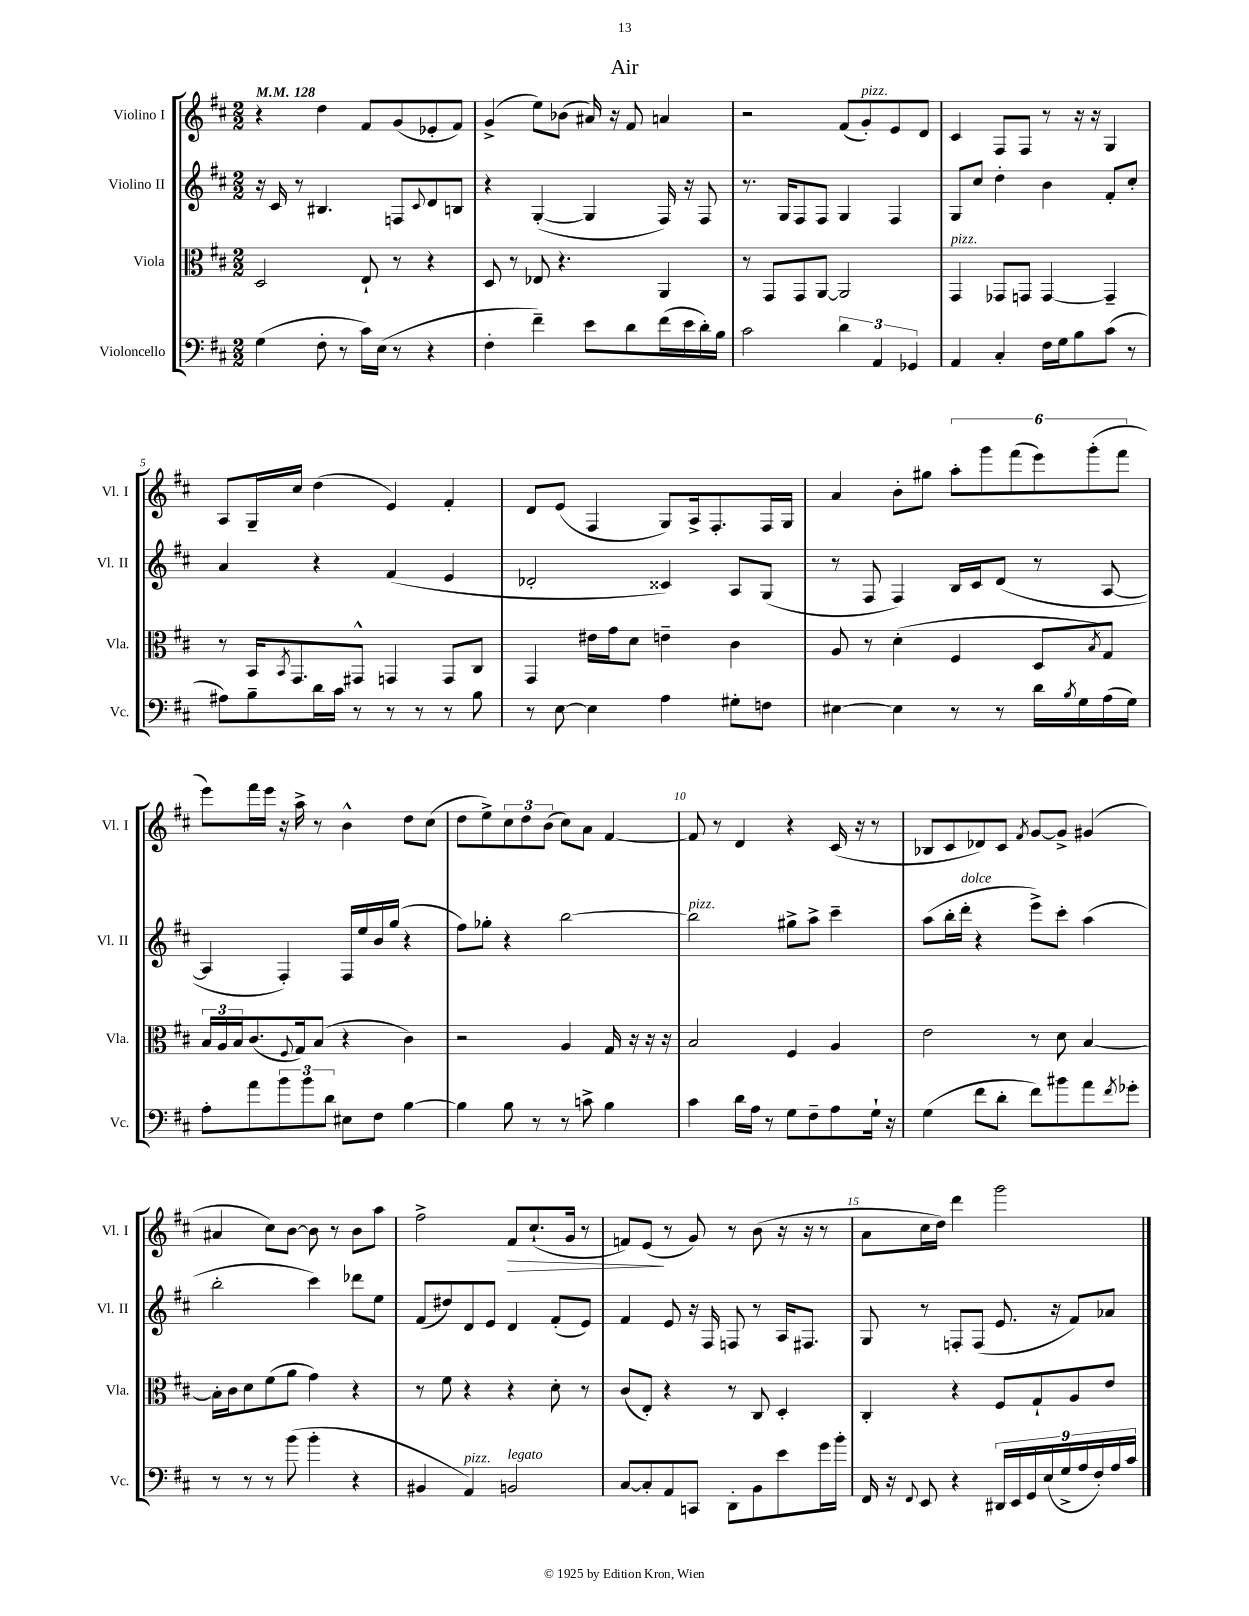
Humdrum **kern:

**kern	**kern	**kern	**kern
*staff4	*staff3	*staff2	*staff1
*clefF4	*clefC3	*clefG2	*clefG2
*k[f#c#]	*k[f#c#]	*k[f#c#]	*k[f#c#]
*M2/2	*M2/2	*M2/2	*M2/2
*MM128	*MM128	*MM128	*MM128
(4G	2D	16r	4r
.	.	16c#	.
.	.	8r	.
8F#'	.	4.B#	4dd
8r	.	.	.
16c#)	8E`	.	8f#
(16E	.	.	.
8r	8r	8F	(8g
.	.	8qqc#	.
4r	4r	8d	8e-'
.	.	8B	8f#)
=	=	=	=
4F#'	8D	4r	(4g^
.	8r	.	.
4f#~)	8E-	([4G'	8ee)
.	4.r	.	(8b-
8e	.	4G]	16a#)
.	.	.	16r
8d	.	.	8f#
(16f#	4AA	16F#)	4a
16e	.	16r	.
16d')	.	8F#	.
16B	.	.	.
=	=	=	=
2c#	8r	8.r	2r
.	8GG	.	.
.	.	16G	.
.	8GG	8F#	.
.	[8AA	8F#	.
6d	2AA]	4G	(8f#
.	.	.	8g')
6AA	.	.	.
.	.	4F#	8e
6GG-	.	.	.
.	.	.	8d
=	=	=	=
4AA	4GG	8G	4c#
.	.	8cc#	.
4C#'	8GG-	4dd'	8F#
.	8GG	.	8F#
16F#	[4GG	4b	8r
16G	.	.	.
8B	.	.	16r
.	.	.	16r
(8c#	4GG~]	8f#'	4G
8r	.	8cc#'	.
=	=	=	=
8A#)	8r	4a	8A
8B~	16BB	.	16G~
.	8qBB	.	.
.	8.GG	.	16cc#
16d	.	4r	(4dd
16c#	.	.	.
8r	8GG#^^	.	.
8r	4GG	(4f#	4e)
8r	.	.	.
8r	8GG	4e	4f#'
8B	8C#	.	.
=	=	=	=
8r	4GG	2d-'	8d
[8E	.	.	(8e
4E]	16e#	.	4F#
.	16g	.	.
.	8d	.	.
4A	4e~	4c##)	8G)
.	.	.	16A^
.	.	.	8.F#'
8G#'	4c#	8A	.
8F	.	(8G	16F#
.	.	.	16G
=	=	=	=
[4E#	8A	8r	4a
.	8r	8F#	.
4E#]	(4d'	4F#)	8b'
.	.	.	8gg#
8r	4F#	16B	12aa'
.	.	16c#	.
.	.	.	12ggg
8r	.	(8d	.
.	.	.	(12fff#
16d	8D	8r	12eee)
8qB	.	.	.
16G	.	.	.
.	.	.	(12ggg'
.	8qB	.	.
(16A	8G)	[8A	.
.	.	.	12fff#
16G)	.	.	.
=	=	=	=
8A'	24B	4A]	8eee)
.	24A	.	.
.	24B	.	.
8a	(8.c#	.	16fff#
.	.	.	16eee
12b	.	4F#')	16r
.	8qqF#	.	.
.	16G)	.	16aa^
12b	.	.	.
.	(8B	.	8r
12d	.	.	.
8E#	4r	16F#	4b^^
.	.	16ee	.
8F#	.	16b	.
.	.	(16gg	.
[4B	4c#)	4r	8dd
.	.	.	(8cc#
=	=	=	=
4B]	2r	8ff#)	8dd
.	.	8gg-'	8ee^)
8B	.	4r	12cc#
.	.	.	12dd
8r	.	.	.
.	.	.	(12b
8r	4A	[2bb	8cc#)
8c^	.	.	8a
4B	16G	.	[4f#
.	16r	.	.
.	16r	.	.
.	16r	.	.
=	=	=	=
4c#	2B	2bb]	8f#]
.	.	.	8r
16d	.	.	4d
16A	.	.	.
8r	.	.	.
8G	4F#	8gg#^	4r
8F#~	.	8aa^	.
8A	4A	4ccc#~	(16c#
.	.	.	16r
16G`	.	.	8r
16r	.	.	.
=	=	=	=
(4G	2e	(8aa	8B-
.	.	16bb'	8c#
.	.	16ddd'	.
8f#	.	4r	8d-)
8d'	.	.	8c#
.	.	.	8qf#
8f#)	8r	8eee^)	[8g
8b#	8d	8ccc#'	8g^]
8a	[4B	(4aa	(4g#
8qf#	.	.	.
8g-'	.	.	.
=	=	=	=
8r	16B']	2bb'	4a#
.	16c#	.	.
8r	8d	.	.
8r	(8f#	.	8cc#)
(8b	8a	.	[8b
4b'	4g)	4ccc#)	8b]
.	.	.	8r
4r	4r	8ddd-	8b
.	.	8ee	8aa
=	=	=	=
4BB#	8r	(8f#	2ff#^
.	8f#	8dd#)	.
4AA)	4r	8d	.
.	.	8e	.
2BB	4r	4d	8f#
.	.	.	(8.cc#`
.	8d'	(8f#'	.
.	.	.	16g
.	8r	8e)	8r
=	=	=	=
[8C#	(8c#	4f#	8f)
8C#']	8E')	.	(8e
8AA	4r	8e	8r
8CC	.	16r	8g)
.	.	16F#	.
8DD'	8r	8F	8r
8BB	8C#	8r	(8b
8e	4D'	16A	16r
.	.	8.F#	16r
16g	.	.	8r
16b'	.	.	.
=	=	=	=
16FF#	4C#'	8G	8a
16r	.	.	.
8qqFF#	.	.	.
8EE	.	8r	16cc#
.	.	.	16dd)
4r	4r	8F'	4ddd
.	.	(8F	.
18DD#	8F#	8.e	2ggg
18EE	.	.	.
18GG	.	.	.
.	8G`	.	.
(18E	.	.	.
.	.	16r	.
18G^	.	.	.
.	8A	8f#)	.
18A	.	.	.
18F#')	.	.	.
.	8e	8a-	.
18A	.	.	.
18c#	.	.	.
==	==	==	==
*-	*-	*-	*-
